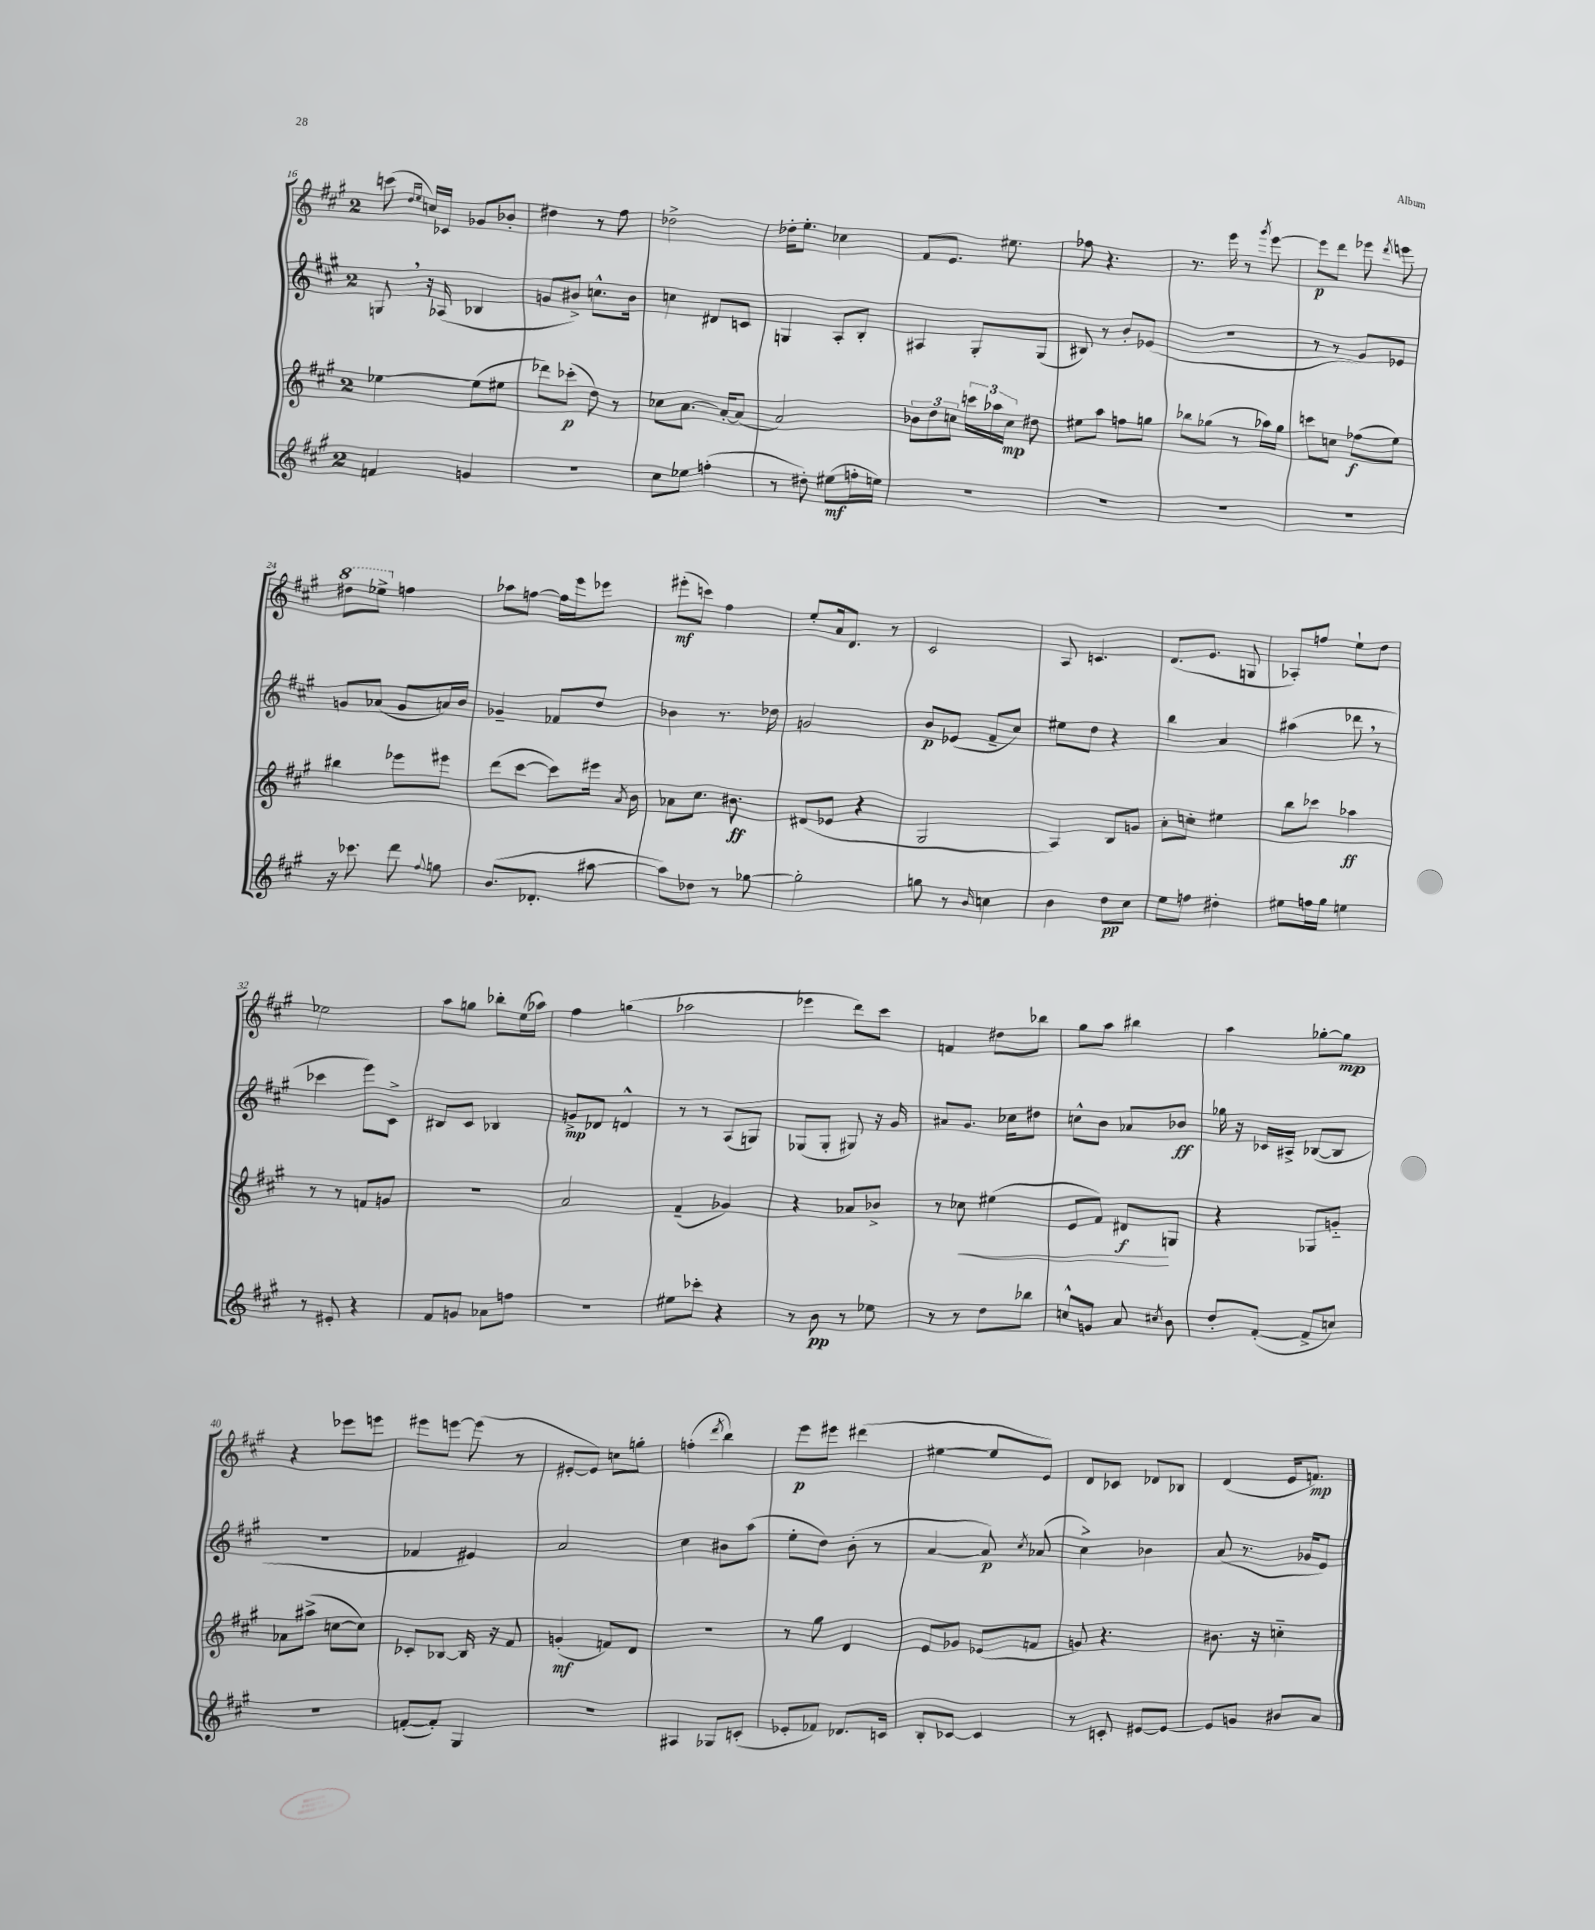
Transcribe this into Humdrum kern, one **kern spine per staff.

**kern	**dynam	**kern	**dynam	**kern	**dynam	**kern	**dynam
*part4	*part4	*part3	*part3	*part2	*part2	*part1	*part1
*staff4	*staff4	*staff3	*staff3	*staff2	*staff2	*staff1	*staff1
*clefG2	*	*clefG2	*	*clefG2	*	*clefG2	*
*k[f#c#g#]	*	*k[f#c#g#]	*	*k[f#c#g#]	*	*k[f#c#g#]	*
*M2/4	*	*M2/4	*	*M2/4	*	*M2/4	*
=16	=16	=16	=16	=16	=16	=16	=16
4fn/	.	[4ee-X\	.	8Gn,/	.	(8cccn\	.
.	.	.	.	.	.	16qqdd/LL	.
.	.	.	.	.	.	16qqee/JJ	.
.	.	.	.	16r	.	16ccn/LL)	.
.	.	.	.	(16A-X/	.	16c-X/JJ	.
4gn/	.	(8ee-\L]	.	4B-X/	.	8g-X/L	.
.	.	8ee#X\J	.	.	.	8b-X'/J	.
=17	=17	=17	=17	=17	=17	=17	=17
2r	.	8ddd-X\L)	.	8gn/L	.	4dd#X\	.
.	.	(8ccc-X'\J	p	8b#X^/J)	.	.	.
.	.	8dd\)	.	8.ccn^^\L	.	8r	.
.	.	8r	.	.	.	8ff#\	.
.	.	.	.	16b#\Jk	.	.	.
=18	=18	=18	=18	=18	=18	=18	=18
8cc#\L	.	8cc-X\L	.	4ccn\	.	2dd-X^\	.
8ee-X\J	.	[8.a\J	.	.	.	.	.
(4ffn'\	.	.	.	8d#X/L	.	.	.
.	.	16a'/KL_	.	.	.	.	.
.	.	(8a/J]	.	8cn/J	.	.	.
=19	=19	=19	=19	=19	=19	=19	=19
8r	.	2a/)	.	4Gn/	.	16dd-X'\KL	.
.	.	.	.	.	.	8.ee'\J	.
8dd#X'\)	.	.	.	.	.	.	.
(8ee#X\L	mf	.	.	8A'/L	.	4cc-X\	.
16ffn'\L	.	.	.	8B'/J	.	.	.
16een\JJ)	.	.	.	.	.	.	.
=20	=20	=20	=20	=20	=20	=20	=20
2r	.	12b-X\L	.	4A#X/	.	8f#/L	.
.	.	12dd\	.	.	.	.	.
.	.	.	.	.	.	8.e/J	.
.	.	12ccn\J	.	.	.	.	.
.	.	24cccn\LL	.	8G#'/L	.	.	.
.	.	24aa-X\	.	.	.	.	.
.	.	.	.	.	.	8.ee#X\	.
.	.	24cc\JJ	mp	.	.	.	.
.	.	8dd#X\	.	(8G#/J	.	.	.
=21	=21	=21	=21	=21	=21	=21	=21
2r	.	8ee#X\L	.	8B#X/)	.	8ff-X\	.
.	.	8aa\J	.	8r	.	4.r	.
.	.	8ffn\L	.	8b'/L	.	.	.
.	.	8ggn\J	.	(8e-X/J	.	.	.
=22	=22	=22	=22	=22	=22	=22	=22
2r	.	8bb-X\L	.	2r	.	8.r	.
.	.	(8gg-X\J	.	.	.	.	.
.	.	.	.	.	.	16eee\	.
.	.	8r	.	.	.	8r	.
.	.	.	.	.	.	8qggg#/	.
.	.	16aa-X\LL)	.	.	.	[8eee\	.
.	.	16gg-\JJ	.	.	.	.	.
=23	=23	=23	=23	=23	=23	=23	=23
2r	.	8cccn\L	.	8r	.	8eee\L]	p
.	.	8ccn\J	.	8r	.	8ddd\J	.
.	.	(8ff-X\L	f	8g#/L)	.	8eee-X\	.
.	.	.	.	.	.	8qddd/	.
.	.	8ee\J)	.	8e-X/J	.	8eeen\	.
!!LO:LB:g=z
=24	=24	=24	=24	=24	=24	=24	=24
*	*	*	*	*	*	*8va	*
16r	.	4bb#X\	.	8gn/L	.	8ddd#X\L	.
8.ccc-X\	.	.	.	.	.	.	.
.	.	.	.	(8a-X/J	.	8eee-X^\J	.
*	*	*	*	*	*	*X8va	*
8ddd\	.	8eee-X\L	.	8g/L	.	4ffn\	.
8qqff#/	.	.	.	.	.	.	.
8ggn\	.	8eee#X\J	.	16an/L)	.	.	.
.	.	.	.	16b/JJ	.	.	.
=25	=25	=25	=25	=25	=25	=25	=25
(8.b/L	.	(8ddd\L	.	4g-X~/	.	8aa-X\L	.
.	.	[8ccc#\J	.	.	.	[8ffn\J	.
8.d-X'/J	.	.	.	.	.	.	.
.	.	8ccc#\L])	.	8f-X/L	.	16ff\LL]	.
.	.	.	.	.	.	16eee\J	.
[8aa#X\	.	16eee#X\Jk	.	8dd/J	.	8eee-X\J	.
.	.	8qa/	.	.	.	.	.
.	.	16b\	.	.	.	.	.
=26	=26	=26	=26	=26	=26	=26	=26
8aa#\L])	.	8a-X\L	.	4b-X\	.	(8eee#X'\L	mf
8dd-X\J	.	8.cc#\J	.	.	.	8cccn\J)	.
8r	.	.	.	8.r	.	4ff#\	.
.	.	8.b#X\	ff	.	.	.	.
[8gg-X\	.	.	.	.	.	.	.
.	.	.	.	16dd-X\	.	.	.
=27	=27	=27	=27	=27	=27	=27	=27
2gg-'\]	.	(8d#X/L	.	2gn/	.	8ee'/L	.
.	.	8e-X/J	.	.	.	16a/k	.
.	.	.	.	.	.	8.d/J	.
.	.	4r	.	.	.	.	.
.	.	.	.	.	.	8r	.
=28	=28	=28	=28	=28	=28	=28	=28
8ggn\	.	2G#/	.	8b/L	p	2c#/	.
8r	.	.	.	(8e-X/J	.	.	.
16qqb/	.	.	.	.	.	.	.
4ccn\	.	.	.	8f#~/L	.	.	.
.	.	.	.	8cc#/J)	.	.	.
=29	=29	=29	=29	=29	=29	=29	=29
4b\	.	4A/)	.	8ee#X\L	.	8A/	.
.	.	.	.	8dd\J	.	4.cn/	.
8dd\L	pp	8B/L	.	4r	.	.	.
8cc#\J	.	8gn/J	.	.	.	.	.
=30	=30	=30	=30	=30	=30	=30	=30
8ee\L	.	8a'\L	.	4bb\	.	(8.d/L	.
8ffn\J	.	8ccn'\J	.	.	.	.	.
.	.	.	.	.	.	8.e/J	.
4dd#X'\	.	4ee#X\	.	4a/	.	.	.
.	.	.	.	.	.	8Gn/	.
=31	=31	=31	=31	=31	=31	=31	=31
8ee#X\L	.	8bb\L	.	(4aa#X\	.	8A-X'/L)	.
16ffn\L	.	8ccc-X\J	.	.	.	8ffn/J	.
16gg#\JJ	.	.	.	.	.	.	.
4een\	.	4aa-X\	ff	8ddd-X,\	.	8ee`\L	.
.	.	.	.	8r	.	8dd\J	.
!!LO:LB:g=z
=32	=32	=32	=32	=32	=32	=32	=32
8r	.	8r	.	4ccc-X\	.	2ee-X\	.
8e#X'/	.	8r	.	.	.	.	.
4r	.	8fn/L	.	8eee\L)	.	.	.
.	.	8gn/J	.	8c#^\J	.	.	.
=33	=33	=33	=33	=33	=33	=33	=33
8f#/L	.	2r	.	8B#X/L	.	8aa\L	.
8gn/J	.	.	.	8c#/J	.	8ggn\J	.
8a-X\L	.	.	.	4B-X/	.	8bb-X'\L	.
8ffn\J	.	.	.	.	.	(16ee\L	.
.	.	.	.	.	.	16aa-X\JJ)	.
=34	=34	=34	=34	=34	=34	=34	=34
2r	.	2a/	.	8gn^/L	mp	4ff#\	.
.	.	.	.	8d-X/J	.	.	.
.	.	.	.	4dn^^/	.	(4ggn\	.
=35	=35	=35	=35	=35	=35	=35	=35
8ee#X\L	.	(4f#~/	.	8r	.	2aa-X\	.
8ccc-X'\J	.	.	.	8r	.	.	.
4r	.	4g-X/)	.	(8A/L	.	.	.
.	.	.	.	8Gn/J)	.	.	.
=36	=36	=36	=36	=36	=36	=36	=36
8r	.	4r	.	(8G-X/L	.	4eee-X\	.
8b\	pp	.	.	8G-'/J	.	.	.
8r	.	8a-X/L	.	8G#X/)	.	8ddd\L)	.
8ee-X\	.	8b-X^/J	.	16r	.	8ccc#\J	.
.	.	.	.	16g#/	.	.	.
=37	=37	=37	=37	=37	=37	=37	=37
8r	.	8r	.	8a#X/L	.	4fn/	.
!	!	!	!LO:HP:b	!	!	!	!
8r	.	8cc-X\	<	8.g#/J	.	.	.
8dd\L	.	(4ee#X\	.	.	.	8dd#X\L	.
.	.	.	.	16cc-X\KL	.	.	.
8bb-X\J	.	.	.	8dd#X\J	.	8bb-X\J	.
=38	=38	=38	=38	=38	=38	=38	=38
8ccn^^/L	.	8e/L	.	8ccn^^\L	.	8gg#\L	.
8gn/J	.	8f#/J)	.	8b\J	.	8aa\J	.
8a/	.	8d#X/L	f	8a-X/L	.	4bb#X\	.
8qcc#X/	.	.	.	.	.	.	.
8b\	.	8Gn/J	[	8b-X/J	ff	.	.
=39	=39	=39	=39	=39	=39	=39	=39
8dd'/L	.	4r	.	16gg-X\	.	4aa\	.
.	.	.	.	16r	.	.	.
([8f#'/J	.	.	.	16c-X/LL	.	.	.
.	.	.	.	16A#X^/JJ	.	.	.
8f#^/L]	.	8G-X/L	.	([8B-X/L	.	[8gg-X'\L	.
8ccn/J)	.	8gn/J	.	8B-/J]	.	8gg-\J]	mp
!!LO:LB:g=z
=40	=40	=40	=40	=40	=40	=40	=40
2r	.	8a-X\L	.	2r	.	4r	.
.	.	(8aa#X^\J	.	.	.	.	.
.	.	[8ccn\L	.	.	.	8eee-X\L	.
.	.	8cc\J])	.	.	.	8eeen\J	.
=41	=41	=41	=41	=41	=41	=41	=41
([8fn'/L	.	8c-X'/L	.	4f-X/	.	8eee#X\L	.
8f'/J])	.	[8B-X/J	.	.	.	[8eeen\J	.
4G#/	.	16B-/]	.	4e#X/)	.	(8eee\]	.
.	.	16r	.	.	.	.	.
.	.	8f#/	.	.	.	8r	.
=42	=42	=42	=42	=42	=42	=42	=42
2r	.	(4gn'/	mf	2a/	.	[8e#X'/L	.
.	.	.	.	.	.	8e#/J])	.
.	.	8fn/L)	.	.	.	8ccn\L	.
.	.	8d/J	.	.	.	8ggn'\J	.
=43	=43	=43	=43	=43	=43	=43	=43
4A#X/	.	2r	.	4cc#\	.	(4ffn'\	.
.	.	.	.	.	.	8qddd/	.
8G-X/L	.	.	.	8b#X\L	.	4bb\)	.
(8cn'/J	.	.	.	(8aa\J	.	.	.
=44	=44	=44	=44	=44	=44	=44	=44
8e-X'/L	.	8r	.	8ee'\L	.	8eee\L	p
8f-X/J)	.	8gg#\	.	8dd\J)	.	8eee#X\J	.
8.d-X/L	.	4d/	.	(8b'\	.	(4ddd#X\	.
.	.	.	.	8r	.	.	.
16cn/Jk	.	.	.	.	.	.	.
=45	=45	=45	=45	=45	=45	=45	=45
8B'/L	.	8e/L	.	[4a/	.	[4ee#X\	.
[8c-X/J	.	8g-X/J	.	.	.	.	.
4c-/]	.	(8e-X/L	.	8a/])	p	8ee#/L]	.
.	.	.	.	8qcc#/	.	.	.
.	.	8fn/J	.	(8a-X/	.	8e/J)	.
=46	=46	=46	=46	=46	=46	=46	=46
8r	.	8gn/)	.	4cc#^\)	.	8d/L	.
8cn'/	.	4.r	.	.	.	8c-X/J	.
[8e#X/L	.	.	.	4b-X\	.	8d-X/L	.
8e#/J_	.	.	.	.	.	8B-X/J	.
=47	=47	=47	=47	=47	=47	=47	=47
8e#/L]	.	8.b#X\	.	(8a/	.	(4d/	.
8gn/J	.	.	.	8.r	.	.	.
.	.	16r	.	.	.	.	.
8b#X/L	.	4ccn\	.	.	.	16e/KL	.
.	.	.	.	16g-X/KL	.	8.fn/J)	mp
8a/J	.	.	.	8e/J)	.	.	.
==	==	==	==	==	==	==	==
*-	*-	*-	*-	*-	*-	*-	*-
